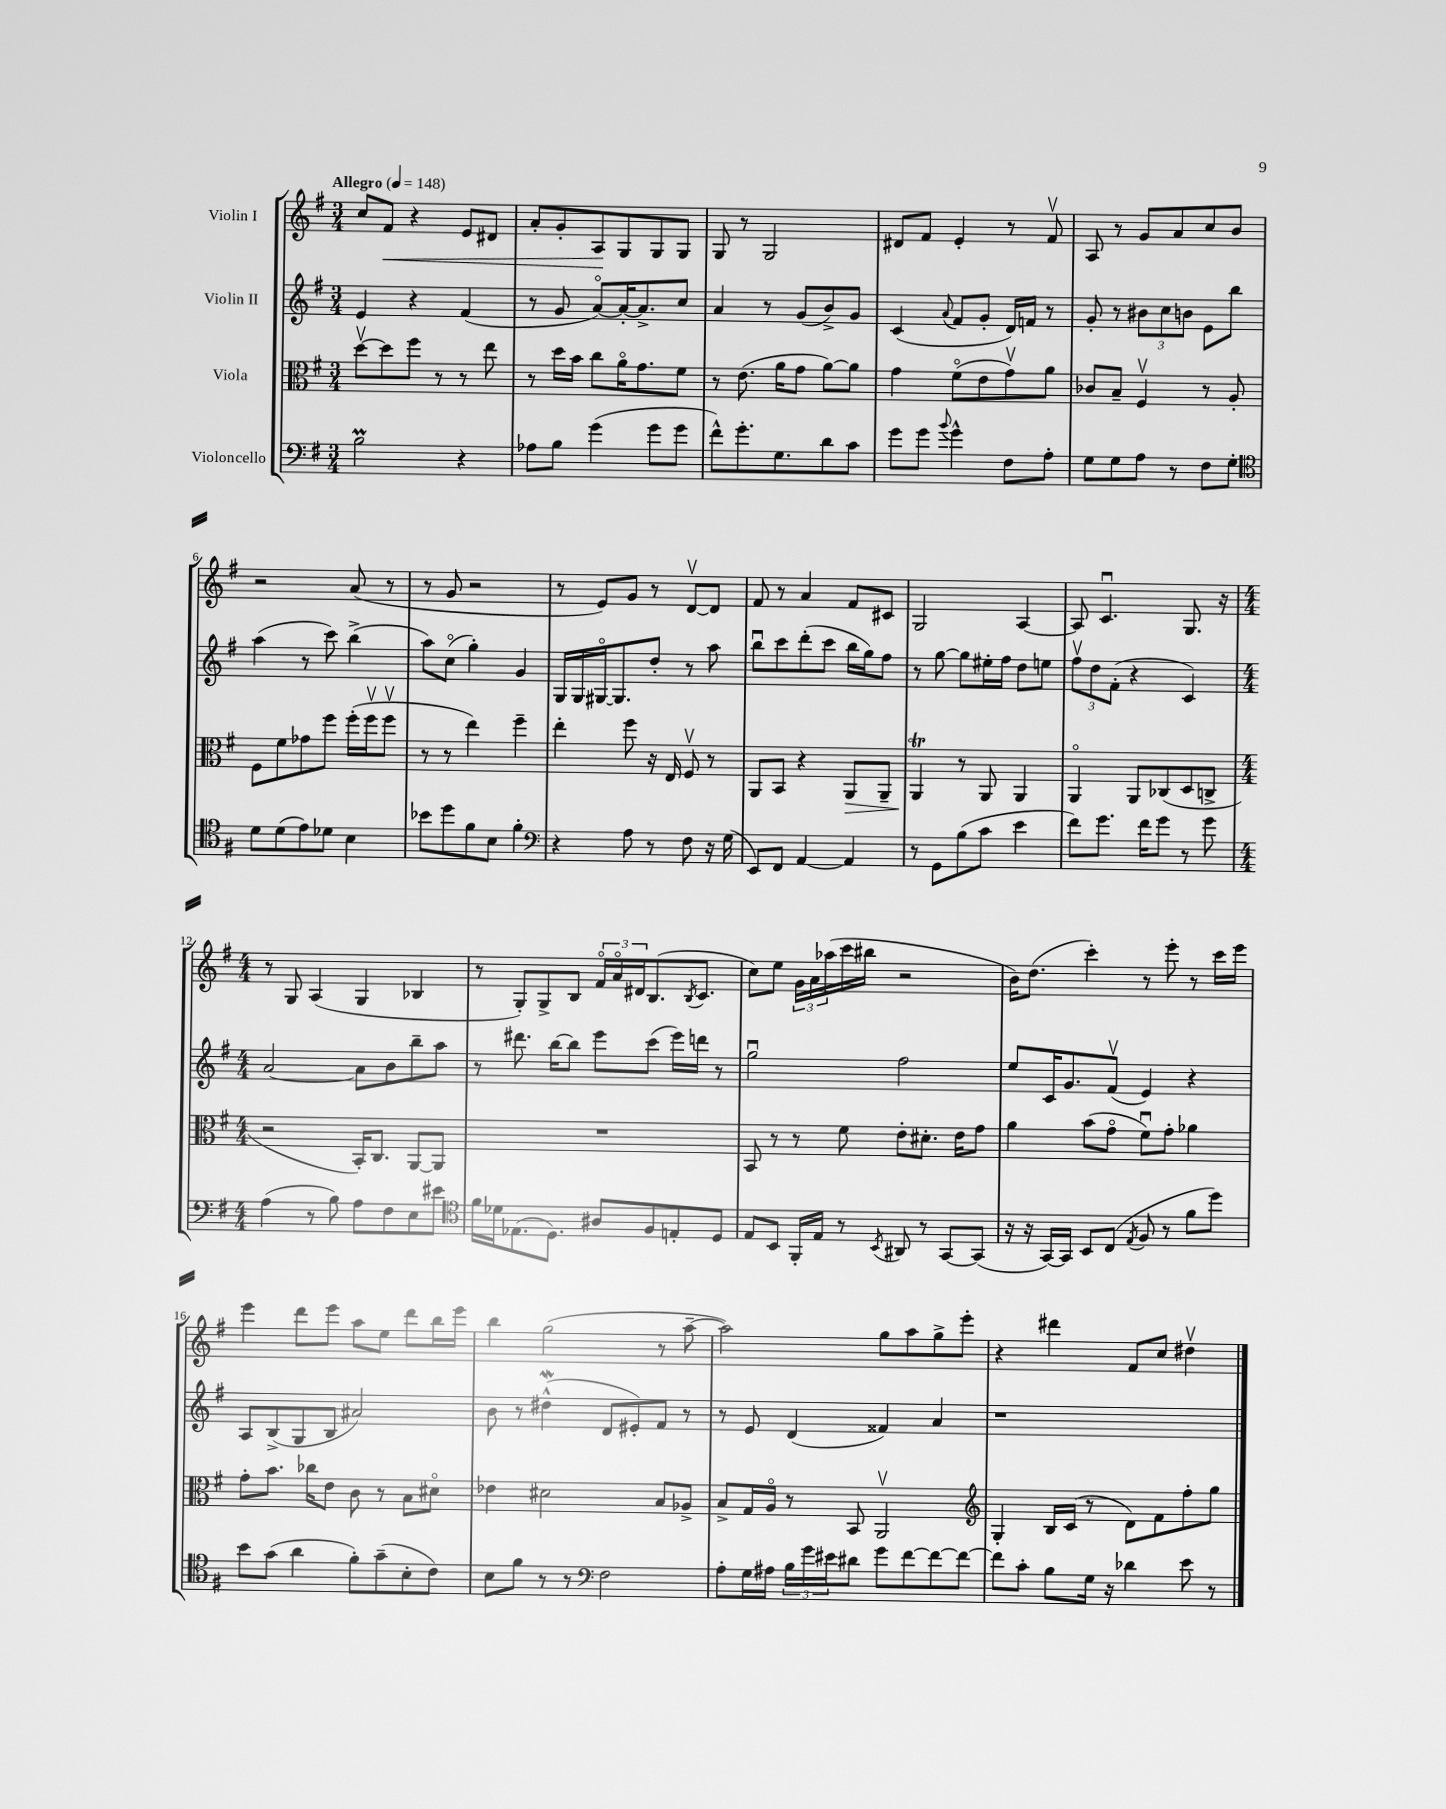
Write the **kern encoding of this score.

**kern	**kern	**kern	**kern
*staff4	*staff3	*staff2	*staff1
*clefF4	*clefC3	*clefG2	*clefG2
*k[f#]	*k[f#]	*k[f#]	*k[f#]
*M3/4	*M3/4	*M3/4	*M3/4
*MM148	*MM148	*MM148	*MM148
2B	[8ddv	4e	8cc
.	8dd]	.	8f#
.	8ff#	4r	4r
.	8r	.	.
4r	8r	(4f#	8e
.	8ee	.	8d#
=	=	=	=
8A-	8r	8r	8a'
8B	16dd	8g	8g'
.	16b	.	.
(4g	8cc	[8ao)	8A
.	16ao	16a'_	8G
.	8.g	8.a^]	.
8g	.	.	8G
8g	8f#	8cc	8G
=	=	=	=
8f#^^)	8r	4a	8G
8.g'	(8.e	.	8r
.	.	8r	2G
8.G	16a	.	.
.	8g	(8g	.
8d	[8a)	8b^)	.
8c	8a]	8g	.
=	=	=	=
8g	4g	(4c	8d#
8g	.	.	8f#
8qqb	.	8qqa	.
4g^^	(8f#o	8f#	4e'
.	8e	8g'	.
8F#	8gv)	16d)	8r
.	.	16f	.
8A'	8a	8r	8f#v
=	=	=	=
8G	8c-	8g'	8A
8G	8B~	8r	8r
8A	4F#v	12b#	8g
.	.	12cc	.
8r	.	.	8a
.	.	12b	.
8F#	8r	8e	8cc
8G'	8A'	8bb	8b
=	=	=	=
*clefC4	*	*	*
8d	8F#	(4aa	2r
(8d	8f#	.	.
8e)	8g-	8r	.
8d-	8ff#	8ccc)	.
4B	(16ff#'	(4bb^	(8a
.	16ff#v	.	.
.	8ff#v	.	8r
=	=	=	=
8b-	8r	8aa)	8r
8dd	8r	(8cco	8g
8f#	4ee)	4gg')	2r
8B	.	.	.
4f#'	4ff#~	4g	.
=	=	=	=
*clefF4	*	*	*
4r	4ee'	16G	8r
.	.	16G	.
.	.	[16G#o	8e)
.	.	8.G#]	.
8A	8ff#	.	8g
8r	16r	8dd'	8r
.	16E	.	.
8F#	8F#v	8r	[8dv
16r	8r	8aa	8d]
(16G	.	.	.
=	=	=	=
8EE)	8AA	8bbu	8f#
8FF#	8BB	8ccc	8r
[4AA	4r	(8ddd'	4a
.	.	8ccc	.
4AA]	8AA	16bb	8f#
.	.	16gg)	.
.	8AA~	8ff#	8c#
=	=	=	=
8r	4AA	8r	2G
8GG	.	[8gg	.
(8B	8r	8gg]	.
8c	8AA	16ee#'	.
.	.	16ff#	.
4e	4AA	8dd	[4A
.	.	8ee	.
=	=	=	=
8f#)	4AAo	12ff#v	8A]
.	.	12dd	.
8.g	.	.	4.cu
.	.	(12f#'	.
.	8AA	4r	.
16f#	.	.	.
8g	(8C-	.	.
8r	8D	4c)	8.G
8g	8C^	.	.
.	.	.	16r
=	=	=	=
*M4/4	*M4/4	*M4/4	*M4/4
(4A	2r	[2a	8r
.	.	.	8G
8r	.	.	(4A
8B)	.	.	.
8A	16BB')	8a]	4G
.	8.C	.	.
8F#	.	8b	.
8E	[8AA	8bb~	4B-
8e#	8AA]	8aa	.
=	=	=	=
*clefC4	*	*	*
16f#	1r	8r	8r
16d-	.	.	.
(8.E-	.	8.ddd#	8G')
.	.	.	8G^
8.D)	.	[16bb	.
.	.	8bb]	8B
8A#	.	8eee	24f#o
.	.	.	24ao
.	.	.	24d#
8F#	.	(8ccc	(8.B
8E'	.	16eee)	.
.	.	.	8qB
.	.	16ddd	8.c
8D	.	8r	.
=	=	=	=
8E	8BB	2ggu	8cc)
8BB	8r	.	8ee
16FF#'	8r	.	24g
.	.	.	24a
16E	.	.	.
.	.	.	(24aa-
8r	8f#	.	16ccc
.	.	.	16bb#
8qBB	.	.	.
8AA#	8e'	2ff#	2r
8r	8.d#'	.	.
[8GG	.	.	.
.	16e	.	.
(8GG]	8g	.	.
=	=	=	=
16r	4a	8ee	16b)
16r	.	.	(8.dd
[16GG)	.	16c	.
16GG]	.	8.g	.
8BB	(8b	.	4ccc')
(8C	8go	(8f#v	.
8qE	.	.	.
8F#	8f#u)	4e)	8r
8r	8g'	.	8eee'
8f#	4a-	4r	8r
8dd)	.	.	16ccc
.	.	.	16eee
=	=	=	=
8b	8g'	8A	4eee
(8g	8.b	(8B^	.
4a	.	8G	8ddd
.	16cc-	.	.
.	8e	8B	8eee
8f#')	8c	2a#)	8aa
(8g~	8r	.	8ee
8B'	8B	.	8ddd
8c)	8d#o	.	16bb
.	.	.	16eee
=	=	=	=
8B	4e-	8b	4bb
8f#	.	8r	.
8r	2d#	(4dd#^^	(2gg
8r	.	.	.
*clefF4	*	*	*
2F#	.	8d	.
.	.	8e#')	.
.	8B	8f#	8r
.	8A-^	8r	[8aa~
=	=	=	=
8A'	8B^	8r	2aa])
16G	16G	8e	.
16A#	16Ao	.	.
24B	8r	(4d	.
24g	.	.	.
24e#	.	.	.
8d#	8BB	.	.
8g	2AAv	4f##)	8gg
[8f#	.	.	8aa
8f#_	.	4a	8gg^
8f#_	.	.	8eee'
=	=	=	=
*	*clefG2	*	*
8f#]	4G'	1r	4r
8c'	.	.	.
8B	16B	.	4ddd#
.	(16c	.	.
16G	8r	.	.
16r	.	.	.
4d-	8d)	.	8f#
.	8f#	.	8cc
8e	8ff#'	.	4dd#v
8r	8gg	.	.
==	==	==	==
*-	*-	*-	*-
